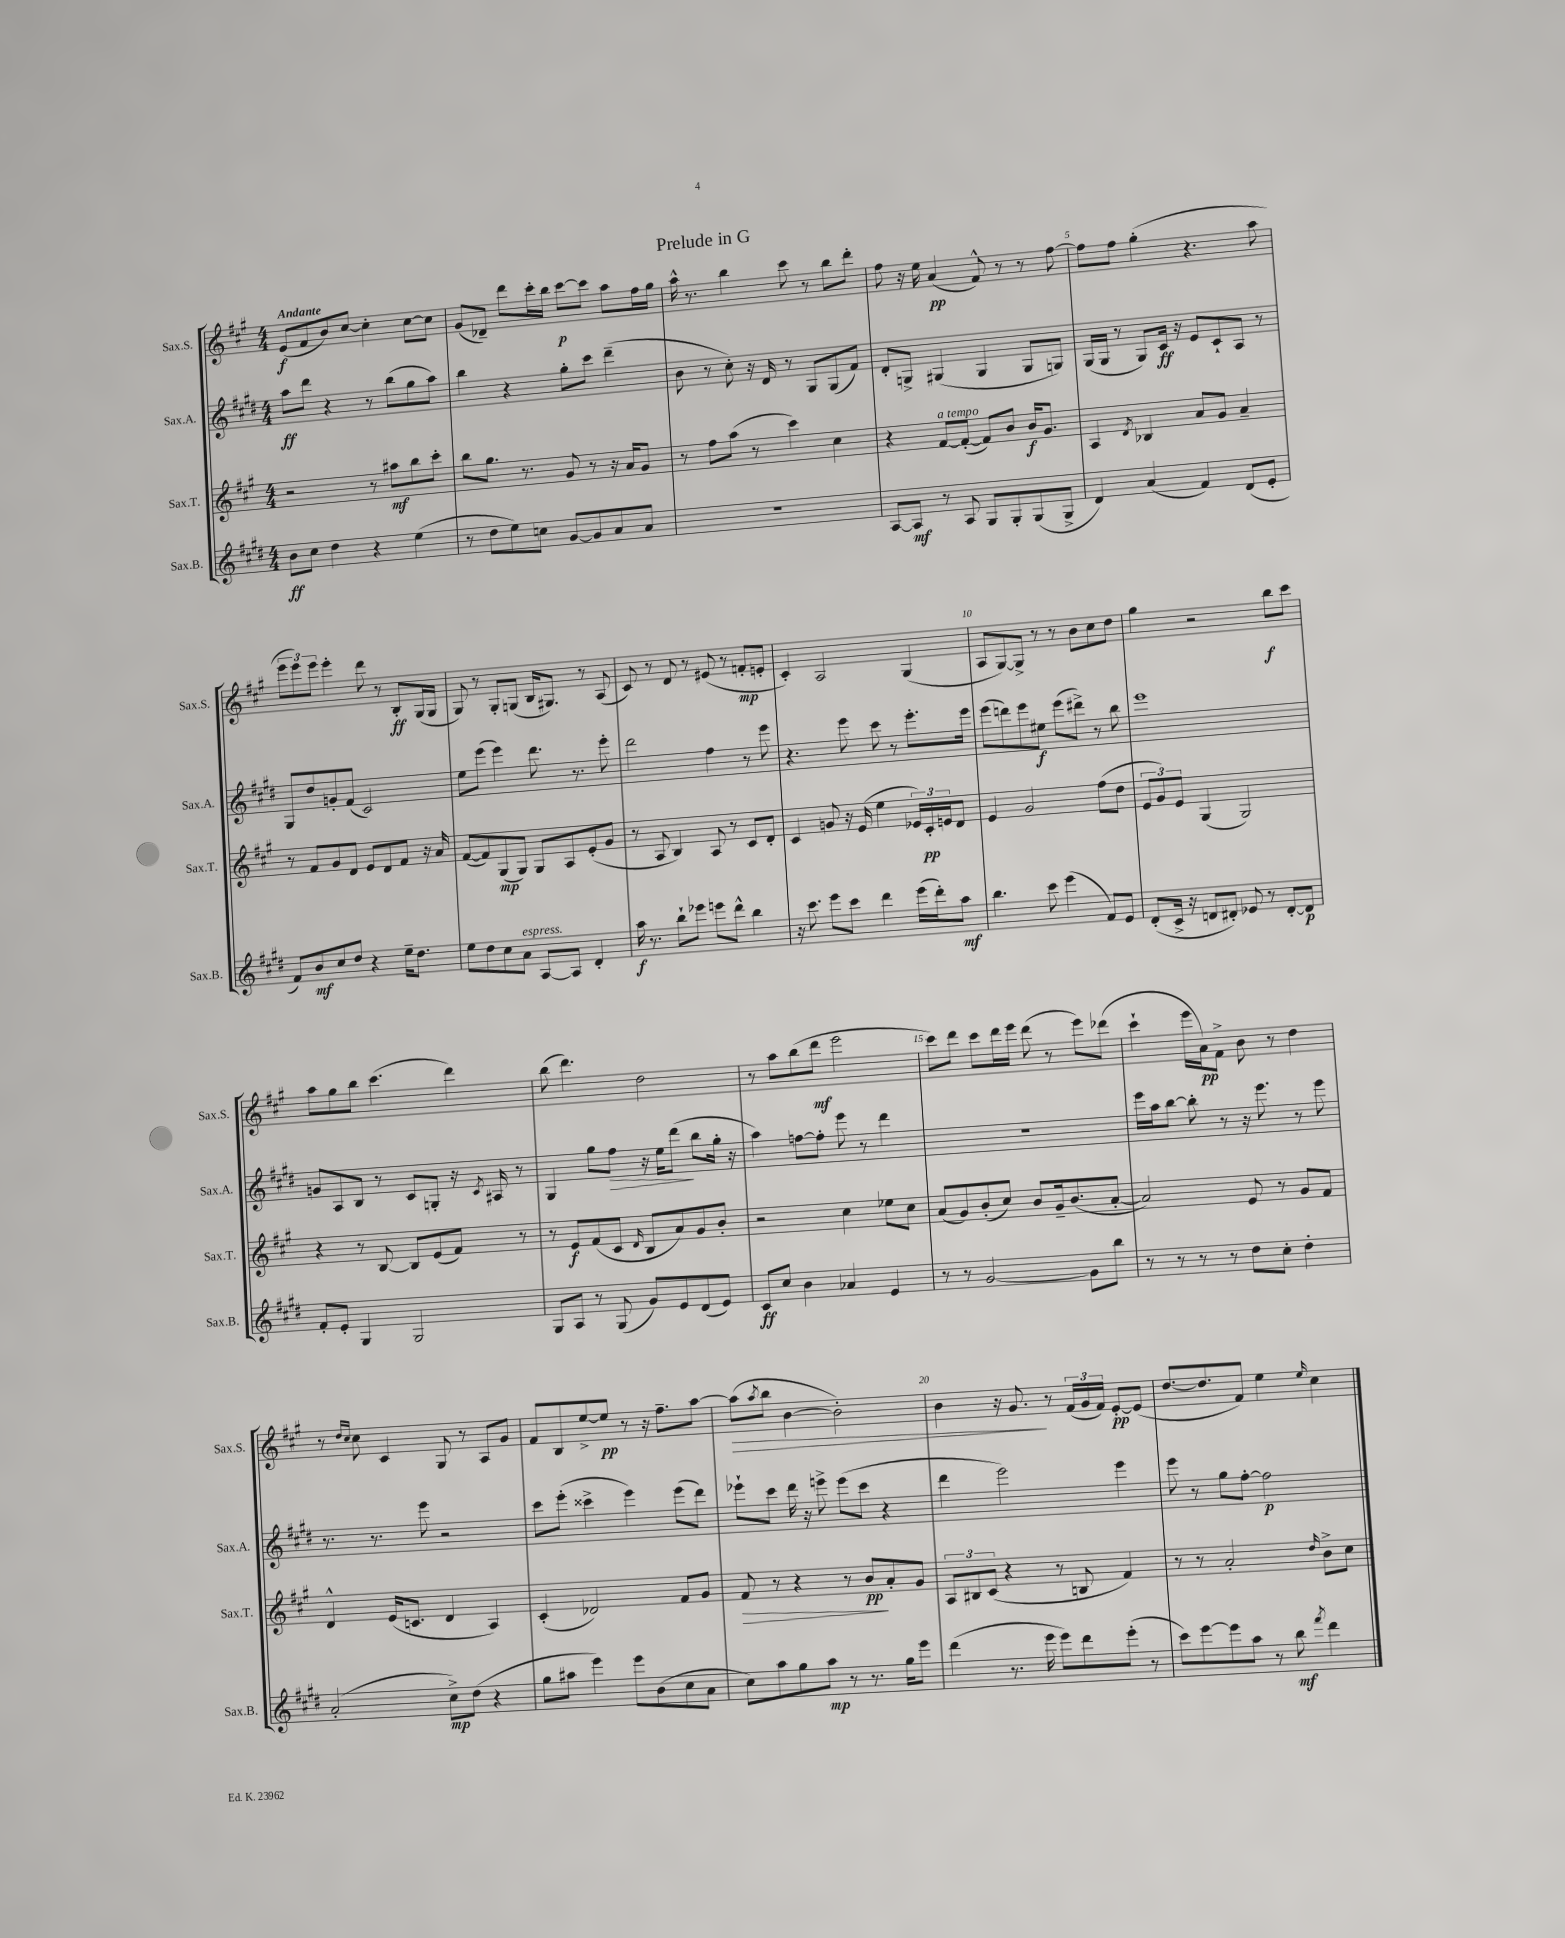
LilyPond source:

\header { title = "Prelude in G" }
<<
\new StaffGroup <<
\new Staff = "s0" \with { instrumentName = "Sax.S." shortInstrumentName = "Sax.S." } {
    \clef treble \key a \major \numericTimeSignature \time 4/4 \tempo "Andante"
    e'8\f( fis'8 b'8) cis''8~ cis''4-. cis''8~ cis''8 |
    gis'8( des'8--) d'''8 cis'''16-. b''16 cis'''8~\p cis'''8 a''8 fis''16 gis''16 |
    a''16-^ r8. b''4 cis'''8 r8 b''8 d'''8-. |
    fis''8 r16 e''16 a'4\pp( fis'8-^) r8 r8 fis''8~ |
    fis''8 fis''8 gis''4-.( r4. a''8 |
    \tuplet 3/2 { e'''8 e'''8) e'''8 } e'''4-. d'''8 r8 b8-.\ff gis16( gis16 |
    gis8) r8 gis8-. g8( b16 gis8.) r8 a8( |
    cis'8) r8 d'8 r8 eis'8( r8 f'8-.\mp e'8-. |
    cis'4-.) a2 gis4( |
    a8 gis8~) gis8-> r8 r8 b'8 cis''8 d''8 |
    gis''4 r2 b''8\f cis'''8 |
    a''8 gis''8 b''8 cis'''4.( d'''4) |
    b''8( d'''4.) d''2 |
    r8 a''8 b''8( d'''8\mf e'''2 |
    cis'''8) d'''8 cis'''8 d'''16 e'''16 d'''8( r8 e'''8) des'''8( |
    cis'''4-! e'''16 a'16\pp) fis'8-> b'8 r8 d''4 |
    r8 \grace { d''16 cis''16 } cis''8 cis'4 gis8 r8 a8 gis'8 |
    fis'8 b8 e''8~-> e''8\pp r8 r16 fis''8.-- a''8~ |
    a''8\>( \acciaccatura { a''8 } b''8 b'4~ b'2-.) |
    b'4 r16 gis'8.\! r8 \tuplet 3/2 { fis'16( gis'16 fis'16) } e'8~-.\pp e'8( |
    d''8.~ d''8. fis'8) e''4 \grace { e''16 } cis''4 \bar "|." |
}
\new Staff = "s1" \with { instrumentName = "Sax.A." shortInstrumentName = "Sax.A." } {
    \clef treble \key e \major \numericTimeSignature \time 4/4
    a''8\ff dis'''8 r4 r8 b''8( gis''8 a''8) |
    b''4 r4 gis''8-. cis'''8 dis'''4--( |
    b'8 r8 cis''8-.) r16 dis'16 r8 gis8 gis8( fis'8) |
    dis'8-. g8-> gis4( gis4 gis8 g8) |
    gis16( gis16 r8 gis8) cis'16\ff r16 e'8 cis'8-! a8 r8 |
    gis8 dis''8 g'8-. fis'8( cis'2) |
    e''8 e'''8( e'''4) dis'''8. r8. e'''8-. |
    dis'''2 fis''4 r8 e'''8 |
    r4. e'''8 cis'''8 r8 e'''8.-. e'''16 |
    e'''8( d'''8) e'''8 eis''8\f e'''8( dis'''8->) r8 b''8 |
    e'''1 |
    g'8 a8 b8 r8 cis'8 g8-. r16 \acciaccatura { cis'8 } ais16 r8 |
    gis4 gis''8 fis''8\> r16 e''16 dis'''8\!( b''8 gis''16-. r16 |
    a''4) f''8~ f''8-. e'''8 r8 dis'''4 |
    R1 |
    e'''16 a''16 b''8~ b''8-. r8 r16 e'''8. r8 e'''8 |
    r8. r8. e'''8 r2 |
    cis'''8 e'''8-.( cisis'''4-> e'''4) e'''8( dis'''8) |
    ees'''8-! cis'''8 dis'''16 r16 e'''8-> e'''8( cis'''8 r4 |
    dis'''4 e'''2) e'''4 |
    e'''8 r8 gis''8 fis''8~-. fis''2\p \bar "|." |
}
\new Staff = "s2" \with { instrumentName = "Sax.T." shortInstrumentName = "Sax.T." } {
    \clef treble \key a \major \numericTimeSignature \time 4/4
    r2 r8 ais''8\mf b''8 cis'''8-. |
    b''8 gis''8. r8. gis'8 r8 r16 a'16 gis'8 |
    r8 fis''8 a''8( r8 cis'''4) cis''4 |
    r4 fis'8~^\markup { \italic "a tempo" } fis'8~-.( fis'8) b'8 b'16\f gis'8. |
    a4 \acciaccatura { d'8 } bes4 a'8 gis'8 a'4-- |
    r8 fis'8 gis'8 d'8 e'8 d'8 fis'8 r16 a'16 |
    fis'8~( fis'8) gis8\mp( gis8) gis8 a8 e'8-.( gis'8 |
    r8 a8 b4) a8 r8 cis'8 d'8-. |
    cis'4 g'8 r16 e'16( e''4 \tuplet 3/2 { ees'16) cis'16-.\pp e'16 } d'8 |
    e'4 gis'2 fis''8( d''8 |
    \tuplet 3/2 { e'8 gis'8) e'8 } gis4( gis2) |
    r4 r8 b8~ b8 e'8( fis'8) r8 |
    r8 e'8\f fis'8( cis'8 \grace { d'16 } b8 a'8) gis'8 b'8-. |
    r2 cis''4 ees''8 cis''8 |
    a'8( gis'8) b'8-.( cis''8) b'8 gis'16-- b'8.( a'8~-. |
    a'2) e'8 r8 gis'8 fis'8 |
    d'4-^ e'16( c'8. d'4 a4) |
    cis'4-.( des'2) fis'8 gis'8 |
    fis'8\> r8 r4 r8 b'8\pp\! a'8-. gis'8 |
    \tuplet 3/2 { a8 bis8 cis'8( } r4 r8 b8 fis'4) |
    r8 r8 a'2-. \grace { d''16 } b'8-> cis''8 \bar "|." |
}
\new Staff = "s3" \with { instrumentName = "Sax.B." shortInstrumentName = "Sax.B." } {
    \clef treble \key e \major \numericTimeSignature \time 4/4
    b'8\ff cis''8 dis''4 r4 e''4( |
    r8 dis''8 e''8) c''8 gis'8~ gis'8 a'8 a'8 |
    r1 |
    a8~ a8\mf r8 a8 gis8 gis8-. gis8( gis8-> |
    dis'4) a'4( fis'4) dis'8( e'8-. |
    fis'8) b'8\mf cis''8 dis''8 r4 e''16-- dis''8. |
    e''8 dis''8 cis''8 a'8^\markup { \italic "espress." } a8~ a8 dis'4-. |
    a''16\f r8. b''8-! ees'''8 e'''8 dis'''8-^ b''4 |
    r16 cis'''8. e'''8 cis'''8 dis'''4 e'''16( dis'''16-.) a''8\mf |
    b''4. cis'''8 e'''4( fis'8) e'8 |
    dis'8-.( cis'16-> r16 d'8 dis'8-.) ees'8 r8 dis'8~-. dis'8\p |
    fis'8-. e'8-. gis4 gis2 |
    gis8 a8 r8 gis8( gis'8) e'8 dis'8( e'8) |
    cis'8\ff cis''8 b'4 aes'4 e'4 |
    r8 r8 gis'2~ gis'8 b''8 |
    r8 r8 r8 r8 dis''8 cis''8-. dis''4-. |
    a'2-.( cis''8->\mp) dis''8( r4 |
    gis''8 ais''8 e'''4) e'''8 b'8( cis''8 a'8 |
    cis''8) a''8 gis''8 a''8\mp r8 r8. gis''16 e'''8 |
    dis'''4( r8. e'''16 e'''8) dis'''8 e'''8-.( r8 |
    cis'''8) e'''8~ e'''8 a''8 r8 b''8\mf \acciaccatura { fis'''8 } dis'''4 \bar "|." |
}
>>
>>
\layout { \context { \Score \override BarNumber.break-visibility = ##(#f #t #t) barNumberVisibility = #(every-nth-bar-number-visible 5) } }
